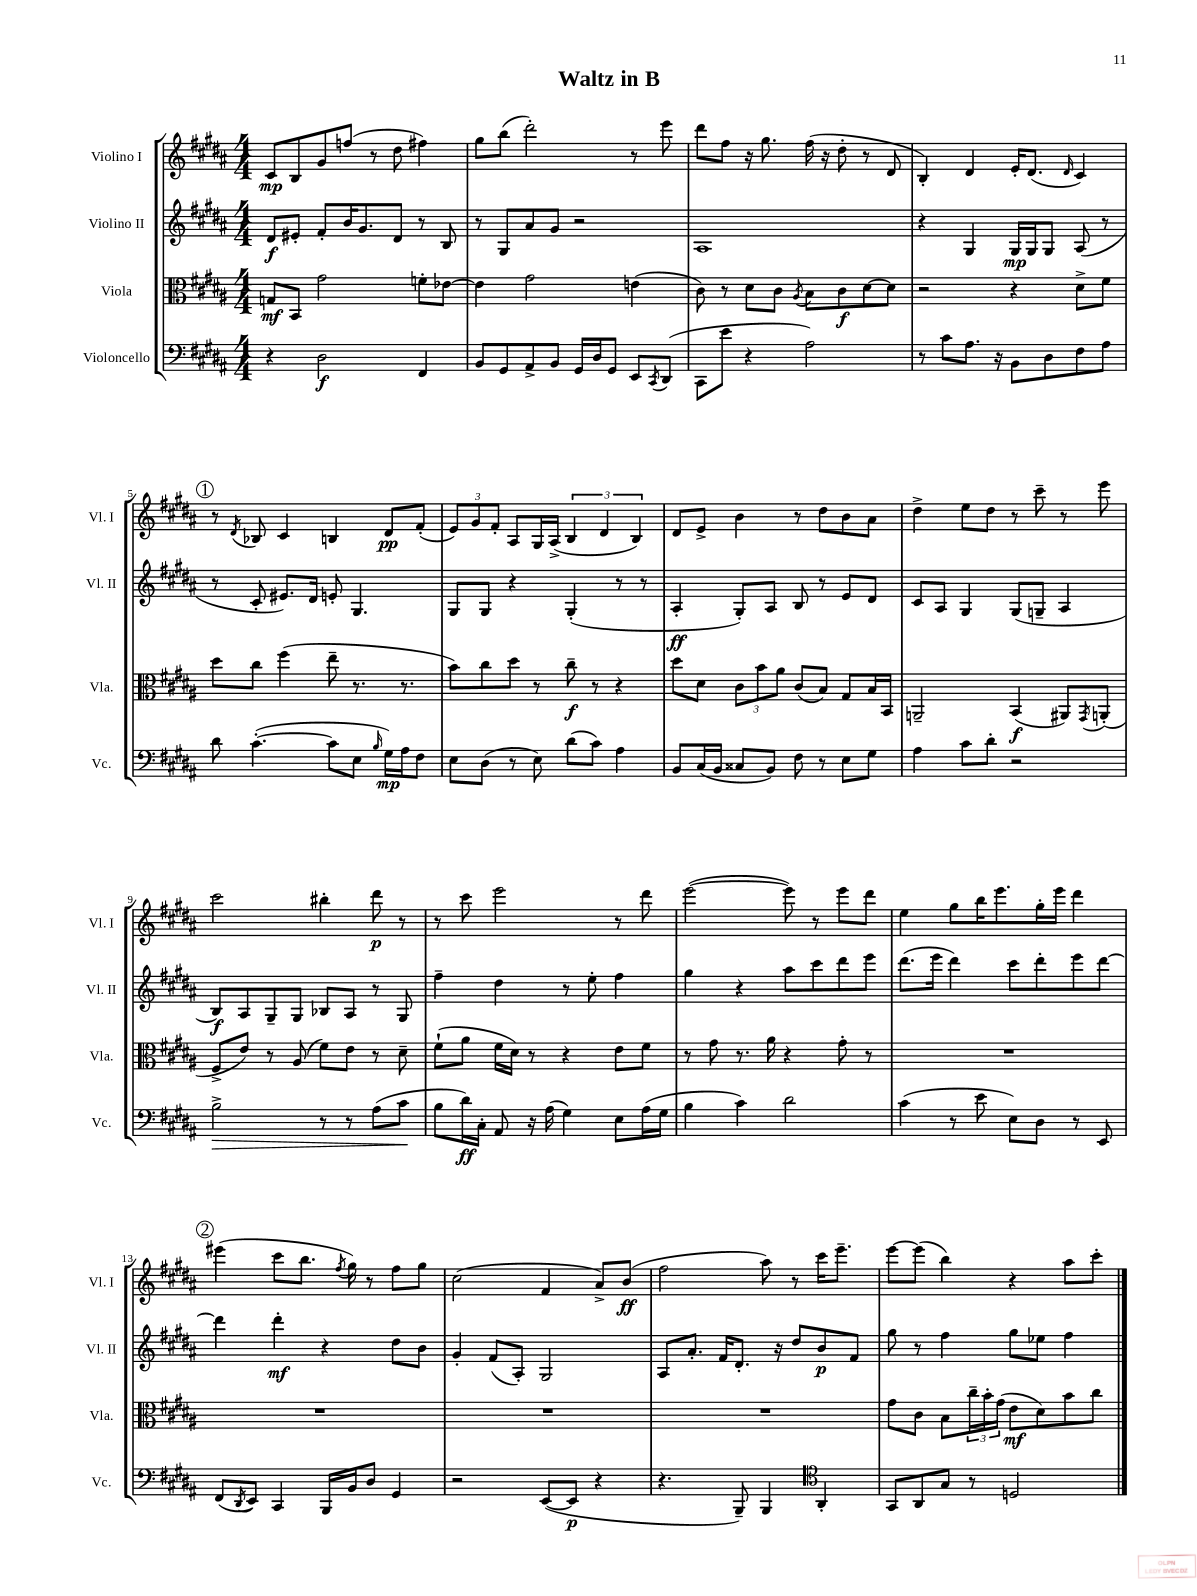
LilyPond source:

\header { title = "Waltz in B" }
<<
\new StaffGroup <<
\new Staff = "s0" \with { instrumentName = "Violino I" shortInstrumentName = "Vl. I" } {
    \clef treble \key b \major \numericTimeSignature \time 4/4
    cis'8\mp b8 gis'8 f''8( r8 dis''8 fis''4) |
    gis''8 b''8( dis'''2-.) r8 e'''8 |
    dis'''8 fis''8 r16 gis''8. fis''16( r16 dis''8-. r8 dis'8 |
    b4-.) dis'4 e'16-. dis'8.( \grace { dis'16 } cis'4) |
    \mark \markup { \circle "1" } r8 \acciaccatura { dis'8 } bes8 cis'4 b4 dis'8\pp fis'8-.( |
    \tuplet 3/2 { e'8) gis'8 fis'8-. } ais8 gis16 ais16->( \tuplet 3/2 { b4 dis'4 b4) } |
    dis'8 e'8-> b'4 r8 dis''8 b'8 ais'8 |
    dis''4-> e''8 dis''8 r8 cis'''8-- r8 e'''8 |
    cis'''2 bis''4-. dis'''8\p r8 |
    r8 cis'''8 e'''2 r8 dis'''8 |
    e'''2~( e'''8) r8 e'''8 dis'''8 |
    e''4 gis''8 b''16 e'''8. gis''16-. e'''16 dis'''4 |
    \mark \markup { \circle "2" } eis'''4( cis'''8 b''8. \acciaccatura { fis''8 } gis''16) r8 fis''8 gis''8 |
    cis''2( fis'4 ais'8->) b'8\ff( |
    fis''2 ais''8) r8 cis'''16 e'''8.-- |
    e'''8~ e'''8( b''4) r4 ais''8 cis'''8-. \bar "|." |
}
\new Staff = "s1" \with { instrumentName = "Violino II" shortInstrumentName = "Vl. II" } {
    \clef treble \key b \major \numericTimeSignature \time 4/4
    dis'8\f eis'8-. fis'8-. b'16 gis'8. dis'8 r8 b8 |
    r8 gis8 ais'8 gis'8 r2 |
    ais1 |
    r4 gis4 gis16\mp gis16 gis8 ais8( r8 |
    \mark \markup { \circle "1" } r8 cis'8-. eis'8.) dis'16 e'8-. gis4. |
    gis8 gis8 r4 gis4-.( r8 r8 |
    ais4-.\ff gis8-.) ais8 b8 r8 e'8 dis'8 |
    cis'8 ais8 gis4 gis8( g8-- ais4 |
    b8\f) ais8 gis8-- gis8 bes8 ais8 r8 gis8 |
    fis''4-- dis''4 r8 e''8-. fis''4 |
    gis''4 r4 ais''8 cis'''8 dis'''8 e'''8 |
    dis'''8.( e'''16 dis'''4) cis'''8 dis'''8-. e'''8 dis'''8~ |
    \mark \markup { \circle "2" } dis'''4 dis'''4-.\mf r4 dis''8 b'8 |
    gis'4-. fis'8( ais8-.) gis2 |
    ais8 ais'8.-. fis'16 dis'8.-. r16 dis''8 b'8\p fis'8 |
    gis''8 r8 fis''4 gis''8 ees''8 fis''4 \bar "|." |
}
\new Staff = "s2" \with { instrumentName = "Viola" shortInstrumentName = "Vla." } {
    \clef alto \key b \major \numericTimeSignature \time 4/4
    g8\mf b,8 gis'2 f'8-. ees'8~ |
    ees'4 gis'2 e'4( |
    cis'8) r8 dis'8 cis'8 \acciaccatura { ais8 } b8 cis'8\f dis'8~ dis'8 |
    r2 r4 dis'8-> fis'8 |
    \mark \markup { \circle "1" } dis''8 cis''8 fis''4( e''8-- r8. r8. |
    b'8) cis''8 dis''8 r8 cis''8--\f r8 r4 |
    dis''8 dis'8 \tuplet 3/2 { cis'8 b'8 ais'8 } cis'8( b8) gis8 b16 b,16 |
    a,2-- b,4\f( ais,8) \acciaccatura { gis,8 } a,8-.( |
    fis8-> e'8) r8 ais8( fis'8) e'8 r8 dis'8-- |
    fis'8-!( ais'8 fis'16 dis'16) r8 r4 e'8 fis'8 |
    r8 gis'8 r8. ais'16 r4 gis'8-. r8 |
    R1 |
    \mark \markup { \circle "2" } R1 |
    R1 |
    R1 |
    gis'8 cis'8 b8 \tuplet 3/2 { cis''16-- b'16-. gis'16( } e'8\mf dis'8) b'8 cis''8 \bar "|." |
}
\new Staff = "s3" \with { instrumentName = "Violoncello" shortInstrumentName = "Vc." } {
    \clef bass \key b \major \numericTimeSignature \time 4/4
    r4 dis2\f fis,4 |
    b,8 gis,8 ais,8-> b,8 gis,16 dis16 gis,8 e,8 \acciaccatura { cis,8 } dis,8( |
    cis,8 e'8 r4 ais2) |
    r8 cis'8 ais8. r16 b,8 dis8 fis8 ais8 |
    \mark \markup { \circle "1" } dis'8 cis'4.~-.( cis'8 e8 \grace { b16 } gis16\mp) ais16 fis8 |
    e8 dis8( r8 e8) dis'8( cis'8) ais4 |
    b,8 cis16( b,16 cisis8 b,8) fis8 r8 e8 gis8 |
    ais4 cis'8 dis'8-. r2 |
    b2->\> r8 r8 ais8( cis'8\! |
    b8 dis'16\ff) cis16-. ais,8 r16 ais16( gis4) e8 ais16( gis16 |
    b4 cis'4) dis'2 |
    cis'4( r8 e'8 e8) dis8 r8 e,8 |
    \mark \markup { \circle "2" } fis,8( \acciaccatura { dis,8 } e,8) cis,4 b,,16 b,16 dis8 gis,4 |
    r2 e,8~( e,8\p r4 |
    r4. b,,8--) b,,4 \clef tenor ais,4-. |
    gis,8 ais,8 gis8 r8 d2 \bar "|." |
}
>>
>>
